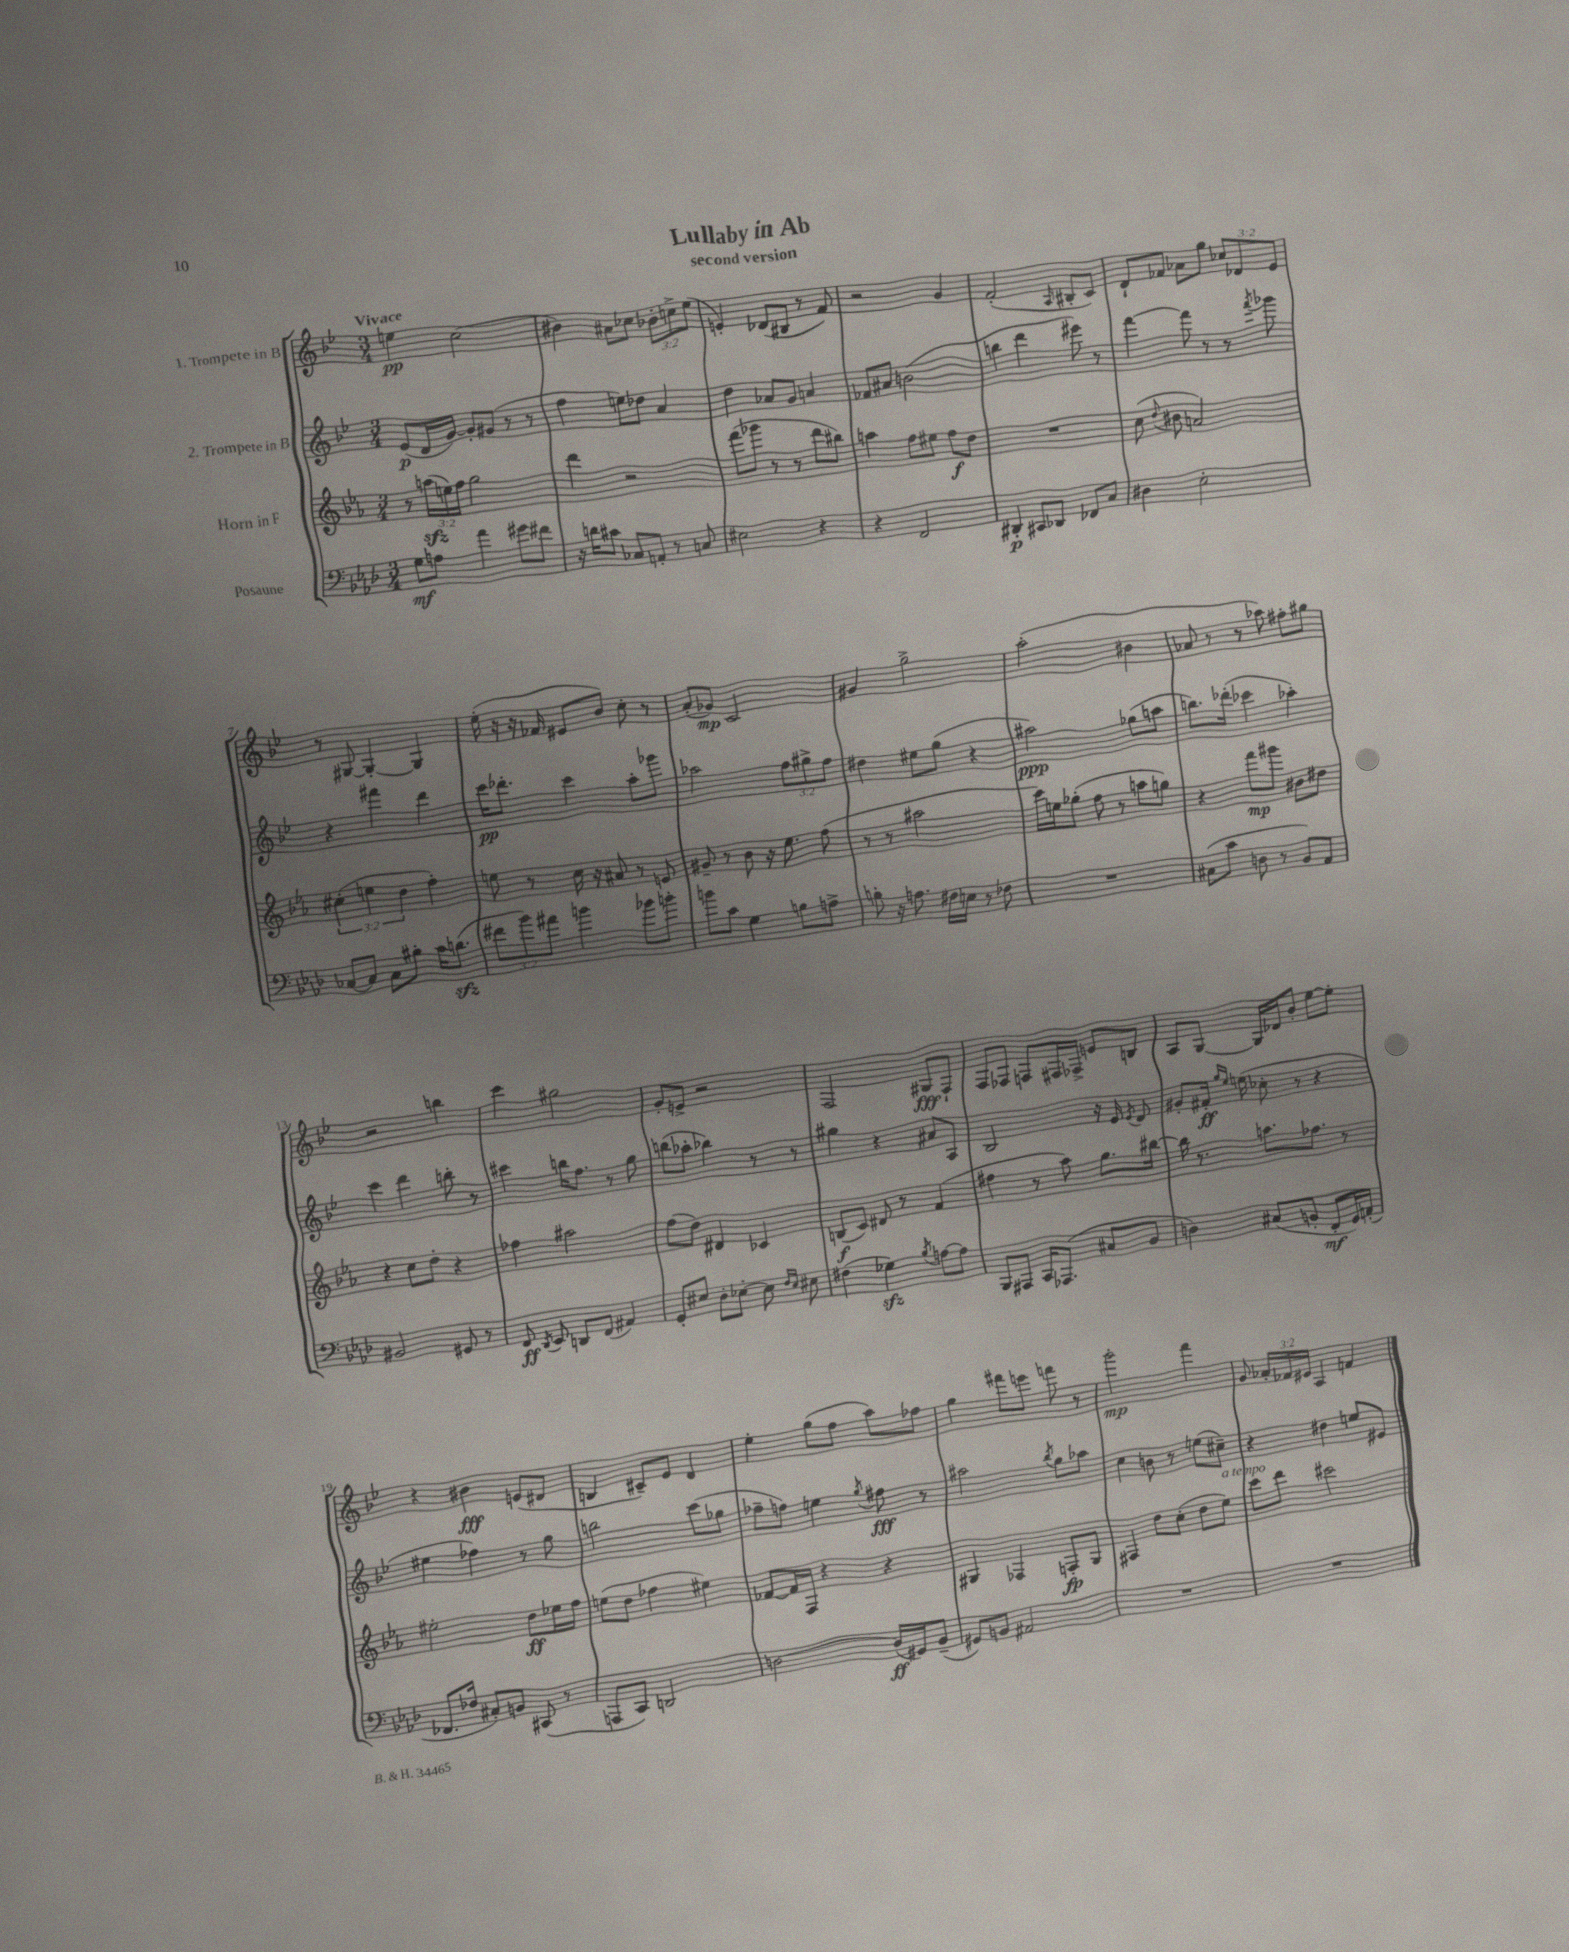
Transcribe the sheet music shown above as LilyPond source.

\header { title = "Lullaby in Ab" subtitle = "second version" }
<<
\new StaffGroup <<
\new Staff = "s0" \with { instrumentName = "1. Trompete in B" } {
    \clef treble \key bes \major \numericTimeSignature \time 3/4 \override Staff.TupletNumber.text = #tuplet-number::calc-fraction-text \tempo "Vivace"
    \autoBeamOff e''4\pp c''2( |
    bis'4) ais'8[ ces''8] \tuplet 3/2 { bes'8[-. c''8-> ees''8]( } |
    e'4-.) des'8[( bis8] r8 f'8) |
    r2 g'4 |
    f'2-.( \grace { a16 } bis8[-. c'8]) |
    d'8[-! fes'8] aes'8[ g''8] \tuplet 3/2 { ces''8[ des'8 ees'8] } |
    r8 gis8~ gis4~-. gis4 |
    ees''16-.( r16 r16 fes'16 eis'8[ bes'8]) c''8-. r8 |
    a'8[-.( ges'8]\mp) c'2 |
    gis'4 g''2-> |
    a''2-.( bis'4 |
    aes'8 r8 r8 aes''8) fis''8[-. gis''8] |
    r2 b''4 |
    c'''4 gis''2 |
    g'8[-. e'8]-> r2 |
    f2 gis8[\fff f8]-! |
    f8[ fes8] f8[ fis16 fes16]-> e'8[ b8] |
    a8[ g8]~ g16[ des'16 bes'8]-. ees''8[~ ees''8]-. |
    r4 bis'4\fff e'8[( dis'8] |
    b4 cis'8[--) ees'8] d'4 |
    ees''4-. g''8[( f''8] a''8[) fes''8] |
    g''4 fis'''8[ e'''8] f'''8 r8 |
    g'''2-.\mp f'''4 |
    g'8 \tuplet 3/2 { aes'16[-. fes'16 eis'16] } a4 f'4 \bar "|." |
}
\new Staff = "s1" \with { instrumentName = "2. Trompete in B" } {
    \clef treble \key bes \major \numericTimeSignature \time 3/4 \override Staff.TupletNumber.text = #tuplet-number::calc-fraction-text
    \autoBeamOff ees'8[\p( d'16 g'16]~) g'8[-. gis'8]( r8 r8 |
    f''4 e''8[) des''8] a'4 |
    d''4 aes'8[ g'8] a'4 |
    fes'8[ ais'8] b'2( |
    b''4 d'''4 eis'''8) r8 |
    f'''4~ f'''8 r8 r8 \acciaccatura { f'''8 } ges'''8 |
    r4 fis'''4 d'''4 |
    c'''16[\pp des'''8.]-. c'''4 a''8[-. ges'''8] |
    aes''2 \tuplet 3/2 { f''8[ gis''8-> f''8] } |
    dis''4 eis''8[ g''8]( r4 |
    ais''2\ppp) ges''8[( a''8] |
    b''8.[) des'''16]-.( ces'''4 aes''4-.) |
    c'''4 d'''4 b''8-. r8 |
    cis'''4 b''16[ f''8.] r8 g''8 |
    b''8[( aes''8]-. bes''4) r8 r8 |
    gis''4 r4 ais'8[ a8] |
    bes2 r16 ees'16 \acciaccatura { ees'8 } d'8 |
    gis'8[-. fis'16]-.\ff \grace { g''16[ ees''16] } e''16( ces''8-. r8 r4 |
    eis''4 fes''4) r8 g''8 |
    b''2 c'''8[( ges''8] |
    fes''8[-- f''8]) e''4 \acciaccatura { g''8 } fis''8\fff r8 |
    ais''2 \acciaccatura { bes''8 } g''8[ aes''8] |
    c''4 b'8 r8 e''8[( cis''8]--) |
    r4 dis''4 e''8[ eis'8] \bar "|." |
}
\new Staff = "s2" \with { instrumentName = "Horn in F" } {
    \clef treble \key ees \major \numericTimeSignature \time 3/4 \override Staff.TupletNumber.text = #tuplet-number::calc-fraction-text
    \autoBeamOff r8 \tuplet 3/2 { a''16[\sfz( e''16) f''16] } g''2 |
    d'''4 r2 |
    f'''8[( ges'''8] r8 r8 d'''8[ bis''8]) |
    a''4 f''8[ eis''8] f''8[\f d''8] |
    R2. |
    c''8( \appoggiatura { d''8 } bis'8 a'2) |
    \tuplet 3/2 { cis''4-.( e''4 d''4 } f''4-.) |
    e''8 r8 c''16 r16 ais'8 r8 e'8 |
    gis'8-- r8 bes'8 r16 ees''8. f''8( |
    r8 r8 ais''2 |
    c'''16[) e''16 ges''8]-.( f''8 r8 a''8[ g''8]) |
    r4 f'''8[\mp gis'''8] bis'8[ dis''8] |
    r4 c''8[ d''8]-. r4 |
    fes''4 ais''2 |
    f''8[( d''8]) dis'4 ces'4 |
    b8[\f( c'8]) dis'8 r8 f'4( |
    fis''4 r8 aes''8) g''8.[ bis''16]~ |
    bis''16 r8. a''8.[ fes''8.] r8 |
    eis''2-. d''8[\ff ees''16 f''16] |
    e''8[( d''8] fes''4 eis''4) |
    fes'8[~ fes'16 f16] r4 r4 |
    gis4 fes4 f8[-.\fp gis8] |
    fis4 d''8[ c''8]-.( d''8[ ees''8]^\markup { \italic "a tempo" }) |
    c'''8[ d'''8] cis'''2 \bar "|." |
}
\new Staff = "s3" \with { instrumentName = "Posaune" } {
    \clef bass \key aes \major \numericTimeSignature \time 3/4 \override Staff.TupletNumber.text = #tuplet-number::calc-fraction-text
    \autoBeamOff g8[\mf a8] aes'4 gis'8[ fis'8] |
    r16 d'16[ cis'8] ces8[ a,8]-. r8 c8 |
    eis2 r4 |
    r4 f,2 |
    dis,4-.\p cis,8[ des,8] fes,8[ c8] |
    dis4 ees2-. |
    ces8[~ ces8] ces8[ bis8]-. c'16[ d'8.]\sfz( |
    \tuplet 3/2 { fis'8[ bes'8) ais'8] } b'4 bes'8[ b'8]-. |
    b'8[ c'8] g4 b8[ a8]-> |
    b8-. r16 a8. fis16[ e16] r8 fes8 |
    R2. |
    cis8[( c'8] d8 r8 bes,8[) aes,8] |
    bis,2 gis,8 r8 |
    f,8\ff \acciaccatura { des,8 } ees,8 d,8[ f,8]( ais,4) |
    g,8[-. eis8] des8[-. ees8]~-. ees8 \grace { f16[ ees16] } eis8 |
    fis4( ges4\sfz) \acciaccatura { bes8 } a8[~ a8] |
    bes,,8[ ais,,8] c,16[ aes,,8.]( cis8[ bes,8] |
    d4) cis8[( b,8]-. f,8[-.\mf g,16) a,16]-.( |
    fes,8.[ fes16] cis8[-.) b,8] cis,8( r8 |
    a,,8[ c,8]) d,2 |
    d2~ d16[\ff( gis,16) bes,8]--( |
    gis,8[) b,8] ais,2 |
    R2. |
    R2. \bar "|." |
}
>>
>>
